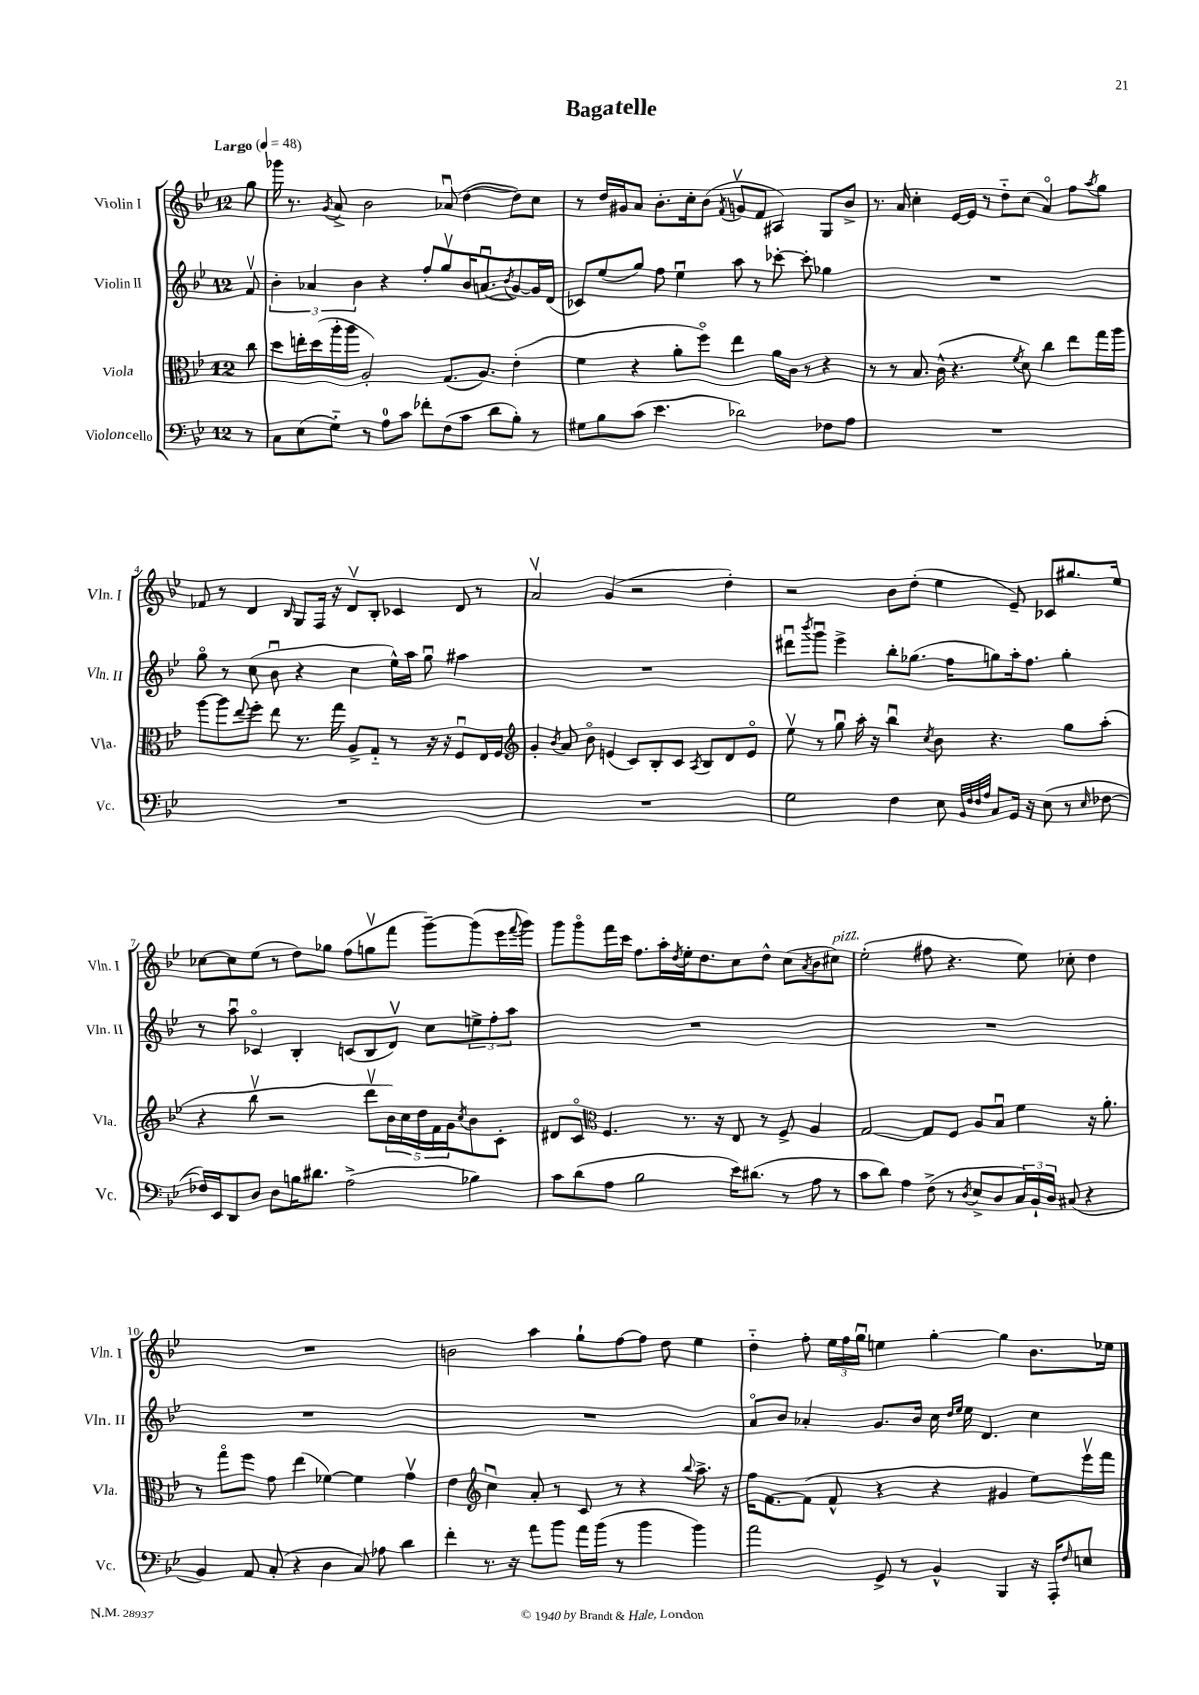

**kern	**kern	**kern	**kern
*part4	*part3	*part2	*part1
*staff4	*staff3	*staff2	*staff1
*I"Violoncello	*I"Viola	*I"Violin II	*I"Violin I
*I'Vc.	*I'Vla.	*I'Vln. II	*I'Vln. I
*clefF4	*clefC3	*clefG2	*clefG2
*k[b-e-]	*k[b-e-]	*k[b-e-]	*k[b-e-]
*M12/8	*M12/8	*M12/8	*M12/8
*MM48	*MM48	*MM48	*MM48
=	=	=	=
!	!	!	!LO:TX:a:B:t=Largo
8r	8cc\	8fv/	8gg\
=1	=1	=1	=1
8C\L	8dd\L	6b-'\	16ggg-X\
.	.	.	8.r
(8E-\	16een'\L	.	.
.	.	6a-X/	.
.	(16dd\	.	.
.	.	.	8qg/
8G\J)	16aa'\	.	8a^/
.	16aa\JJ	.	.
.	.	6b-\	.
8r	2A'/)	.	2b-\
8A\L	.	4r	.
8c\J	.	.	.
8f-X'\L	.	8ff'/L	.
(8F\	(8.G/L	8ggv/	(8a-Xu/
8c\J	.	16b-/K	[4dd\
.	8.A/J)	(8.anu/	.
8d\L	.	.	.
.	.	8qb-/	.
8B-'\J)	(4e-'\	[8g/)	8dd\L])
8r	.	16g/L]	8cc\J
.	.	(16d/JJ	.
=2	=2	=2	=2
8G#X\L	4f\	8c-X/L)	8r
8B-\	.	(8ee-/	16dd/LL
.	.	.	16g#X/J
(8c\J	4r	8gg/J)	8a/J
4.e-\	.	8ff\	8.b-'\L
.	8a'\L	4ee-u\	.
.	.	.	16cc'\k
.	8ff\J)	.	(8b-\J
.	.	.	8qf/
2d-X\)	4ee-\	8aa\	8gnv/L
.	.	8r	8f/J
.	16a\LL	[8ccc-X'\	4A#X/)
.	16c\JJ	.	.
.	8r	8ccc-'\]	.
8F-X\L	4r	4gg-X\	8G/L
8A\J	.	.	8b-^/J
=3	=3	=3	=3
1.r	8r	1.r	8.r
.	8r	.	.
.	.	.	16a/
.	8.B-/	.	4cc'\
.	(16c^^\	.	.
.	4.r	.	[16e-/LL
.	.	.	16e-/JJ]
.	.	.	8r
.	.	.	8dd\L
.	8qf/	.	.
.	8d\)	.	(8cc\J
.	4cc\	.	4a/)
.	8ee-\L	.	8ff\L
.	.	.	8qaa/
.	16gg\L	.	8gg\J
.	16aa\JJ	.	.
!!LO:LB:g=z
=4	=4	=4	=4
1.r	[8aa\L	8gg\	8f-X/
.	8aa\]	8r	8r
.	8qqee-/	.	.
.	8ff'\J	(8cc\	4d/
.	8ee-\	8b-u\	.
.	.	.	16qqB-/
.	8.r	4r	8G/L
.	.	.	16F/Jk
.	16gg\	.	16r
.	8A^/L	4cc\	8dv/L
.	8G/J	.	8B-'/J
.	8r	16ee-^^\LL)	4c-X/
.	.	16aa\JJ	.
.	16r	8ggu\	.
.	16r	.	.
.	8Fu/L	4aa#X\	8d/
.	16E-/L	.	8r
.	16F/JJ	.	.
=5	=5	=5	=5
*	*clefG2	*	*
1.r	4g'/	1.r	2av/
.	8qb-/	.	.
.	8a/	.	.
.	8b-\	.	.
.	(4en/	.	(4g/
.	8c/L)	.	2r
.	8B-'/	.	.
.	8c/J	.	.
.	8qA/	.	.
.	8B-/L	.	.
.	8d/	.	4dd'\)
.	8e/J	.	.
=6	=6	=6	=6
2G\	8ee-v\	8ddd#Xu\L	2r
.	.	8qbbb-/	.
.	8r	8gggu\J	.
.	8ggu\	4eee-^\	.
.	16aa'\	.	.
.	16r	.	.
4F\	4bb-u\	8bb-'\L	8b-\L
.	.	(8.gg-X\J	(8dd'\J
.	8qcc/	.	.
8E-\	8b-\	.	4ee-\
.	.	16ff\KL	.
32qqBB-/LLL	.	.	.
32qqF/	.	.	.
32qqF/	.	.	.
32qqA/JJJ	.	.	.
8C/L	4.r	8ggn\)	.
16GG/Jk	.	16aa'\k	8e-~/)
16r	.	8.ff\J	.
(8E-\	.	.	8c-X/L
8r	8gg\L	4gg'\	8.gg#X/
16qqE-/	.	.	.
[8F-X\	(8aa'\J	.	.
.	.	.	16ee-/Jk
!!LO:LB:g=z
=7	=7	=7	=7
16F-X/LL])	4r	8r	[8cc-X\L
16EE-/J	.	.	.
8DD/	.	8aau\	8cc-\]
8D/J	8bb-v\	4c-X/	(8ee-\J
8D\L	2r	.	8r
16Bn\K	.	4B-'/	8dd\L)
8.d#X\J	.	.	.
.	.	.	8gg-X\J
(2A^\	.	(8cn/L	(8ff\L
.	8dddv\L	8B-/	8ggnv\
.	20b-\L)	8dv/J)	8fff\J
.	20cc\	.	.
.	20dd\	.	.
.	.	8cc\L	[8ggg~\L)
.	20f\	.	.
.	20g\J	.	.
.	8qcc/	.	.
4B-X\)	8b-\	12een^\	(8ggg\]
.	.	12ff'\	.
.	8c'\J	.	16eee-\L
.	.	12aa\J	.
.	.	.	8qqfff/
.	.	.	16ggg\JJ)
=8	=8	=8	=8
8c\L	8d#X/L	1.r	8ggg\L
(8d\	8c/J	.	8ggg\
*	*clefC3	*	*
8A\J	4.F/	.	16fff\L
.	.	.	16ccc\JJ
2B-\	.	.	8.ff\L
.	.	.	16aa'\L
.	.	.	8qdd/
.	8.r	.	16ee-'\J
.	.	.	8.dd\
.	16r	.	.
16e-\KL)	8E-/	.	8cc\
(8.d#X\J	.	.	.
.	8r	.	8dd^^\J
8r	8F^/	.	(8cc\L
.	.	.	8qa/
8A\	4A/	.	8b-\
!	!	!	!LO:TX:a:i:t=pizz.
8r	.	.	8cc#X\J)
=9	=9	=9	=9
8c\L	[2G/	1.r	(2ee-'\
8d\J)	.	.	.
4A\	.	.	.
(8F^\	8G/L]	.	8ff#X\
8r	8F/J	.	4.r
8qD/	.	.	.
8E-^/L	8A/L	.	.
8D/	8B-u/J	.	.
24C/L)	4f\	.	8ee-\)
24BB-`/	.	.	.
24D/JJ	.	.	.
(8C#X/	.	.	8cc-X'\
4r	16r	.	4dd\
.	8.a'\	.	.
!!LO:LB:g=z
=10	=10	=10	=10
4BB-/)	8r	1.r	1.r
.	8gg\L	.	.
8AA/	8ff\J	.	.
(8C'/	8g\	.	.
4r	(4ee-\	.	.
4D\	[4f-X\)	.	.
8C/)	4f-\]	.	.
8A-X\	.	.	.
4d\	4gv\	.	.
=11	=11	=11	=11
4f'\	4e-\	1.r	2bn\
*	*clefG2	*	*
8.r	4ccu\	.	.
16r	.	.	.
8a\L	8a'/	.	4aa\
8b-\J	8r	.	.
16a\LL	8c/	.	8gg`\L
(16b-\JJ	.	.	.
8r	8r	.	[8ff\
4b-\	4r	.	8ff\J]
.	.	.	8dd\
.	8qqbb-/	.	.
4b-\)	8.aa^\	.	4ee-\
.	16r	.	.
=12	=12	=12	=12
2a\	16ff\KL	8a/L	4dd\
.	[8.f\	.	.
.	.	8b-/J	.
.	(8f\J]	4a-X'/	8ff'\
.	8f^^/	.	24ee-\LL
.	.	.	24ff\
.	.	.	24ggu\JJ
8GG^/	4r	8.g/L	4een\
8r	.	.	.
.	.	16b-/Jk	.
4BB-^^/	4r	16cc\	[4gg'\
.	.	16qqdd/LL	.
.	.	16qqee-/JJ	.
.	.	16ee-\	.
.	.	4.d/	.
4BBB-/	4g#X/	.	4gg\]
16r	8ee-\L)	4cc\	8.b-\L
16AAA'/KL	.	.	.
16qqF/	.	.	.
8En/J	16eee-v\L	.	.
.	16fff\JJ	.	16ee-X\Jk
==	==	==	==
*-	*-	*-	*-
